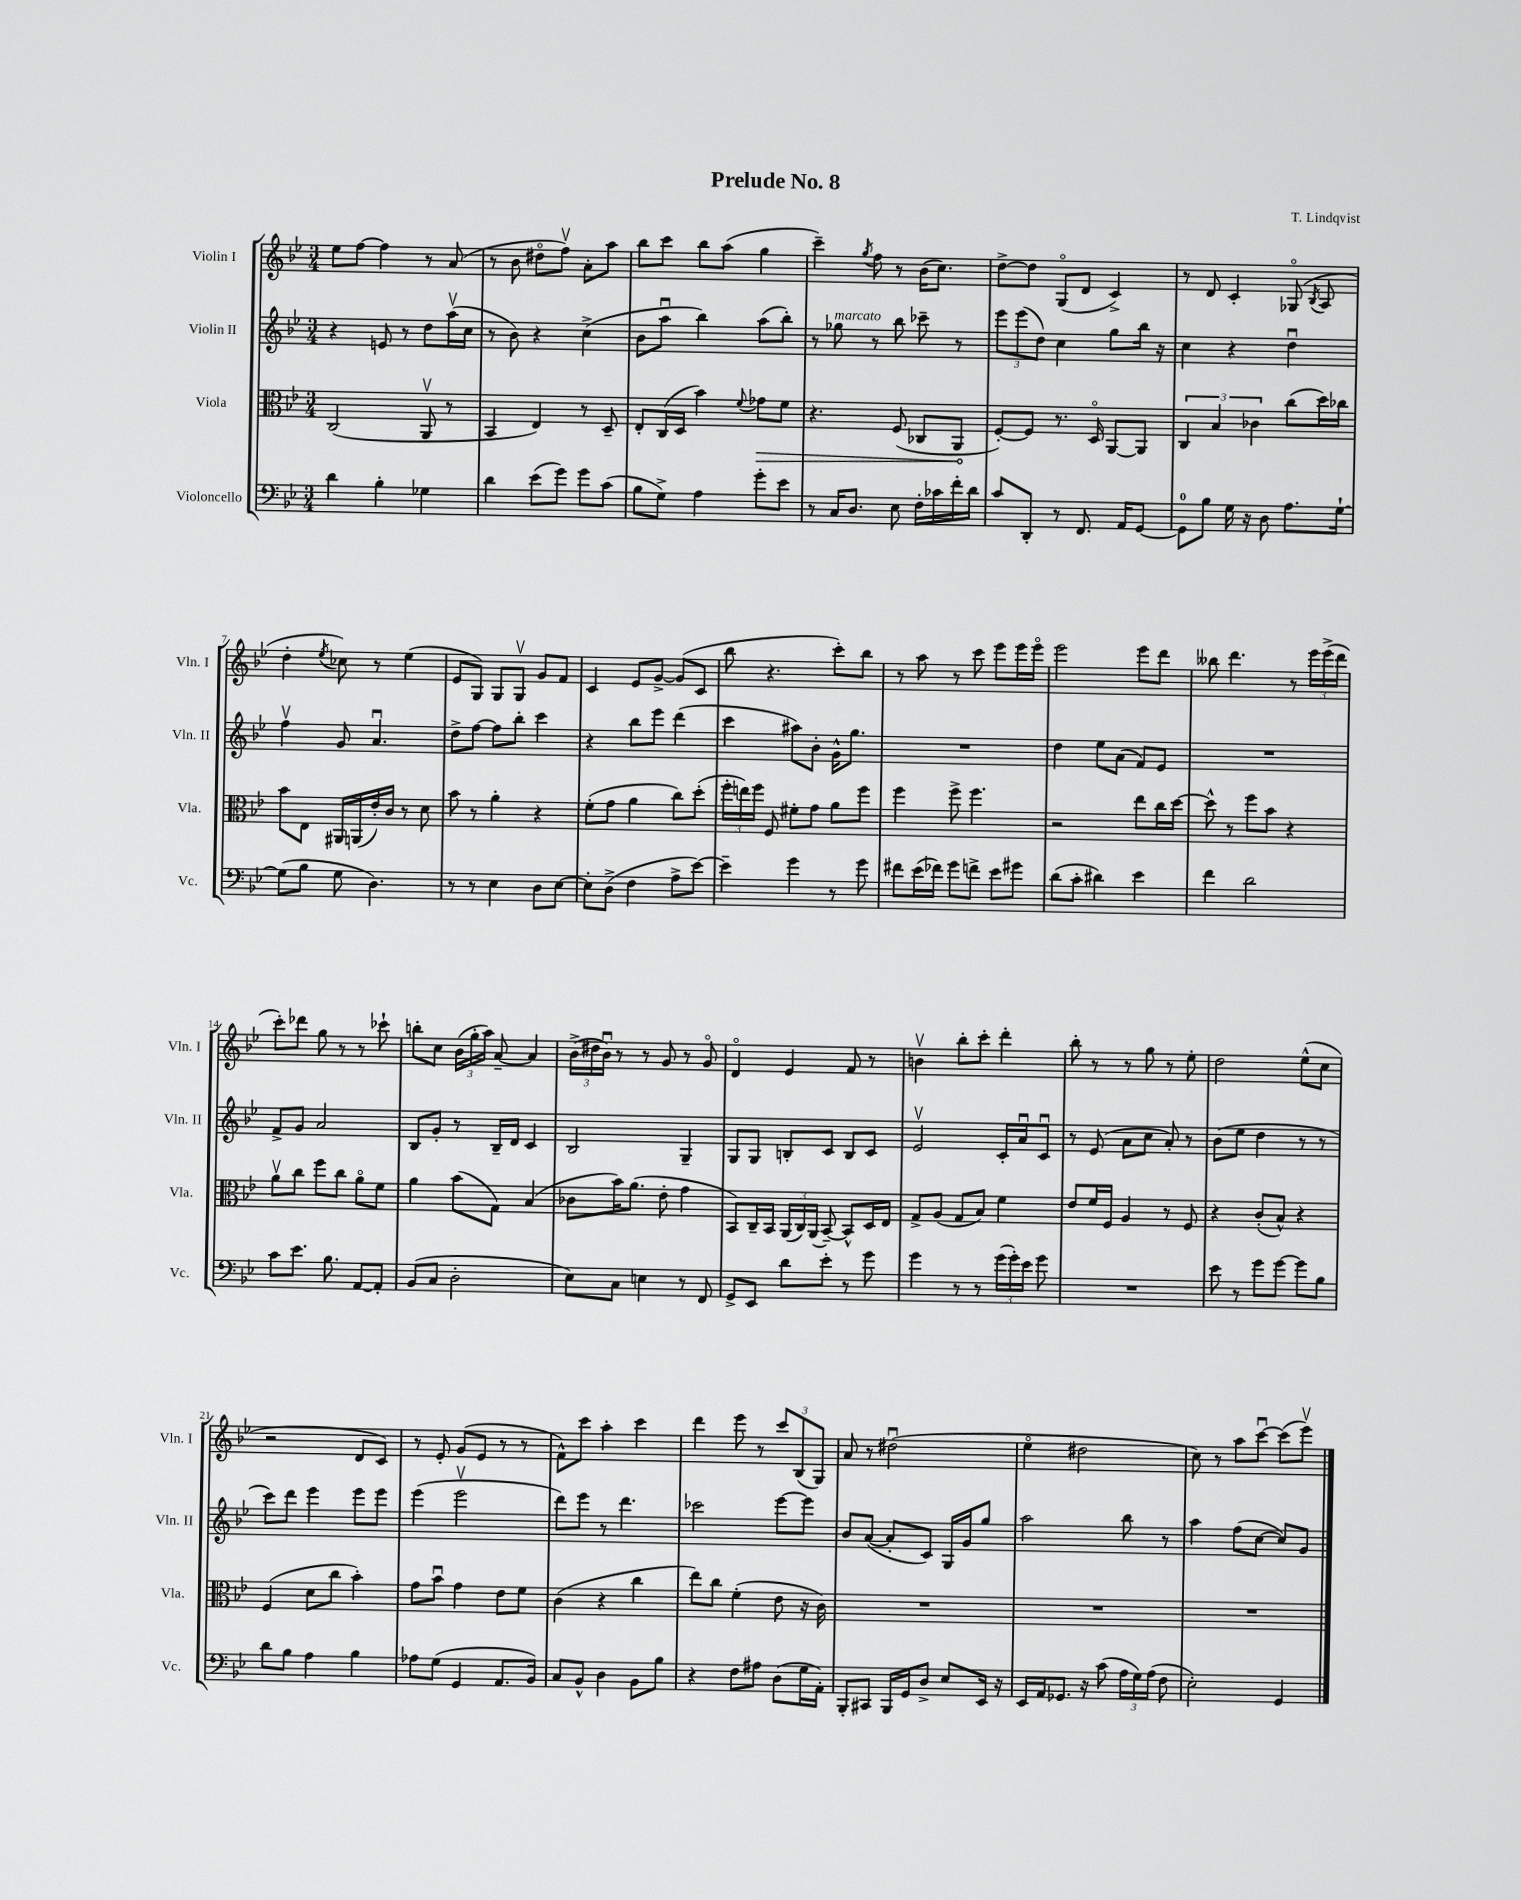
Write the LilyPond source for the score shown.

\header { title = "Prelude No. 8" composer = "T. Lindqvist" }
<<
\new StaffGroup <<
\new Staff = "s0" \with { instrumentName = "Violin I" shortInstrumentName = "Vln. I" } {
    \clef treble \key bes \major \numericTimeSignature \time 3/4
    \autoBeamOff ees''8[ f''8]~ f''4 r8 a'8( |
    r8 bes'8 dis''8[\flageolet f''8]\upbow) a'8[-. a''8] |
    bes''8[ c'''8] bes''8[ a''8]( g''4 |
    c'''4--) \acciaccatura { g''8 } f''8 r8 bes'16[( c''8.]) |
    d''8[~-> d''8] g8[\flageolet( d'8] c'4->) |
    r8 d'8 c'4-. ges8\flageolet( \acciaccatura { bes8 } a8 |
    d''4-. \acciaccatura { ees''8 } ces''8) r8 ees''4( |
    ees'8[ g8]) g8[ g8]\upbow g'8[ f'8] |
    c'4 ees'8[ g'8]~-> g'8[( c'8] |
    bes''8 r4. c'''8[-.) bes''8] |
    r8 a''8 r8 c'''8 ees'''8[ ees'''16 ees'''16]\flageolet |
    ees'''2 ees'''8[ d'''8] |
    beses''8 d'''4. r8 \tuplet 3/2 { ees'''16[ ees'''16->( d'''16] } |
    c'''8[-.) des'''8] g''8 r8 r8 ces'''8-! |
    b''8[-. c''8] \tuplet 3/2 { bes'16[( g''16-. a''16]) } a'8~-- a'4 |
    \tuplet 3/2 { bes'16[->( dis''16 bes'16]\downbow) } r8 r8 g'8 r8 g'8\flageolet |
    d'4\flageolet ees'4 f'8 r8 |
    b'4\upbow bes''8[-. c'''8]-. d'''4-. |
    bes''8-. r8 r8 g''8 r8 ees''8-. |
    d''2 ees''8[-^( c''8] |
    r2 d'8[ c'8]) |
    r8 ees'8-. g'8[( ees'8] r8 r8 |
    f'8[-^) c'''8] a''4-. c'''4 |
    d'''4 ees'''8 r8 \tuplet 3/2 { c'''8[ bes8( g8]) } |
    a'8 r8 dis''2\downbow( |
    ees''4\flageolet dis''2 |
    c''8) r8 a''8[ c'''8]~\downbow c'''8[( ees'''8]\upbow) \bar "|." |
}
\new Staff = "s1" \with { instrumentName = "Violin II" shortInstrumentName = "Vln. II" } {
    \clef treble \key bes \major \numericTimeSignature \time 3/4
    \autoBeamOff r4 e'8 r8 d''8[ a''16\upbow( c''16] |
    r8 bes'8) r4 c''4->( |
    bes'8[ a''8]\downbow bes''4) a''8[( bes''8]-.) |
    r8 ges''8^\markup { \italic "marcato" } r8 bes''8 ces'''8-- r8 |
    \tuplet 3/2 { ees'''8[ ees'''8( d''8]) } c''4 g''8[ bes''16] r16 |
    c''4 r4 d''4\downbow |
    f''4\upbow g'8 a'4.\downbow |
    d''8[-> f''8]~ f''8[ bes''8]-. c'''4 |
    r4 bes''8[ ees'''8] d'''4( |
    c'''4 ais''8[) bes'8]-. g'16[-^ g''8.] |
    R2. |
    d''4 ees''8[ a'8]( f'8[) ees'8] |
    R2. |
    f'8[-> g'8] a'2 |
    bes8[ g'8]-. r8 bes16[-- d'16] c'4 |
    bes2 g4-- |
    g8[ g8] b8[-. c'8] b8[ c'8] |
    ees'2\upbow c'16[-. a'16\downbow c'8]\downbow |
    r8 ees'8( a'8[ c''8] a'8-.) r8 |
    bes'8[( ees''8] d''4 r8 r8 |
    c'''8[) d'''8] ees'''4 ees'''8[ ees'''8] |
    ees'''4( ees'''2\upbow |
    d'''8[) ees'''8] r8 d'''4. |
    ces'''2 ees'''8[~ ees'''8] |
    bes'8[ a'8]~( a'8[-. c'8]) g16[ g'16 g''8] |
    a''2 bes''8 r8 |
    a''4 f''8[( c''8]~ c''8[) g'8] \bar "|." |
}
\new Staff = "s2" \with { instrumentName = "Viola" shortInstrumentName = "Vla." } {
    \clef alto \key bes \major \numericTimeSignature \time 3/4
    \autoBeamOff c2( a,8\upbow r8 |
    bes,4 ees4) r8 d8-- |
    ees8[-. c16( d16] bes'4) \appoggiatura { f'8 } \once \override Hairpin.circled-tip = ##t ges'8[\> f'8] |
    r4. f8( ces8[ a,8]\! |
    f8[~-.) f8] r8. d16\flageolet a,8[~ a,8] |
    \tuplet 3/2 { c4 bes4 ces'4 } c''8[( d''16) ces''16] |
    bes'8[ ees8] ais,16[ a,16( ees'16-.) c'16] r8 d'8 |
    bes'8 r8 a'4-. r4 |
    f'8[-.( g'8] a'4 c''8[) d''8]-.( |
    \tuplet 3/2 { f''16[-. e''16) f''16] } f8 fis'8[-. g'8] a'8[ f''8] |
    f''4 f''8-> f''4. |
    r2 ees''8[ c''16 d''16]~ |
    d''8-^ r8 f''8[ bes'8] r4 |
    a'8[\upbow c''8] f''8[ c''8] a'8[\flageolet f'8] |
    a'4 bes'8[( g8]) bes4( |
    ces'8[ bes'16) a'8.]( ees'8-. g'4 |
    bes,8[) c16-- bes,16] \tuplet 3/2 { a,16[( c16) a,16]( } bes,8~--) bes,8[-^ d16 ees16] |
    g8[-> a8]( g8[ bes8]) f'4 |
    ees'8[ f'16 f16] a4 r8 f8 |
    r4 c'8[-.( bes8]-^) r4 |
    f4( d'8[ c''8] bes'4-.) |
    g'8[ bes'8]\downbow g'4 ees'8[ f'8] |
    c'4( r4 c''4 |
    ees''8[) c''8] f'4-.( ees'8 r16 c'16) |
    R2. |
    R2. |
    R2. \bar "|." |
}
\new Staff = "s3" \with { instrumentName = "Violoncello" shortInstrumentName = "Vc." } {
    \clef bass \key bes \major \numericTimeSignature \time 3/4
    \autoBeamOff d'4 bes4-. ges4 |
    d'4 ees'8[( g'8]) g'8[ c'8]( |
    bes8[ g8]->) a4 g'8[-. ees'8] |
    r8 c16[ d8.] ees8 f16[-. ces'16 f'16-. d'16] |
    c'8[ d,8]-. r8 f,8. a,16[ g,8]~ |
    g,8[-0 bes8] g16 r16 d8 a8.[ g16]~-! |
    g8[( bes8] g8 d4.) |
    r8 r8 ees4 d8[ ees8]~ |
    ees8[-. d8]->( f4 a8[-> ees'8]~) |
    ees'4-- g'4 r8 g'8 |
    fis'8[ ees'16( fes'16]) g'8[ f'8]-> ees'8[ gis'8] |
    d'8[( c'8]-. dis'4) ees'4 |
    f'4 d'2 |
    c'8[ ees'8.] bes8. a,8[~ a,8]-. |
    bes,8[( c8] d2-. |
    ees8[) c8] e4 r8 f,8 |
    g,8[-> ees,8] d'8[ ees'8]-. r8 g'8 |
    g'4 r8 r8 \tuplet 3/2 { g'16[( g'16-.) ees'16] } g'8 |
    R2. |
    ees'8 r8 g'8[ g'8]~ g'8[ bes8] |
    d'8[ bes8] a4 bes4 |
    aes8[ g8]( g,4 a,8.[ bes,16]) |
    c8[ bes,8]-^ d4 bes,8[ bes8] |
    r4 f8[ ais8] d8[( g16 a,16]-.) |
    bes,,8[-. cis,8] bes,,16[ g,16 d8]-> ees8[ ees,16] r16 |
    ees,16[ a,16 ges,8.] r16 c'8( \tuplet 3/2 { a16[ g16) a16]( } f8 |
    ees2-.) g,4 \bar "|." |
}
>>
>>
